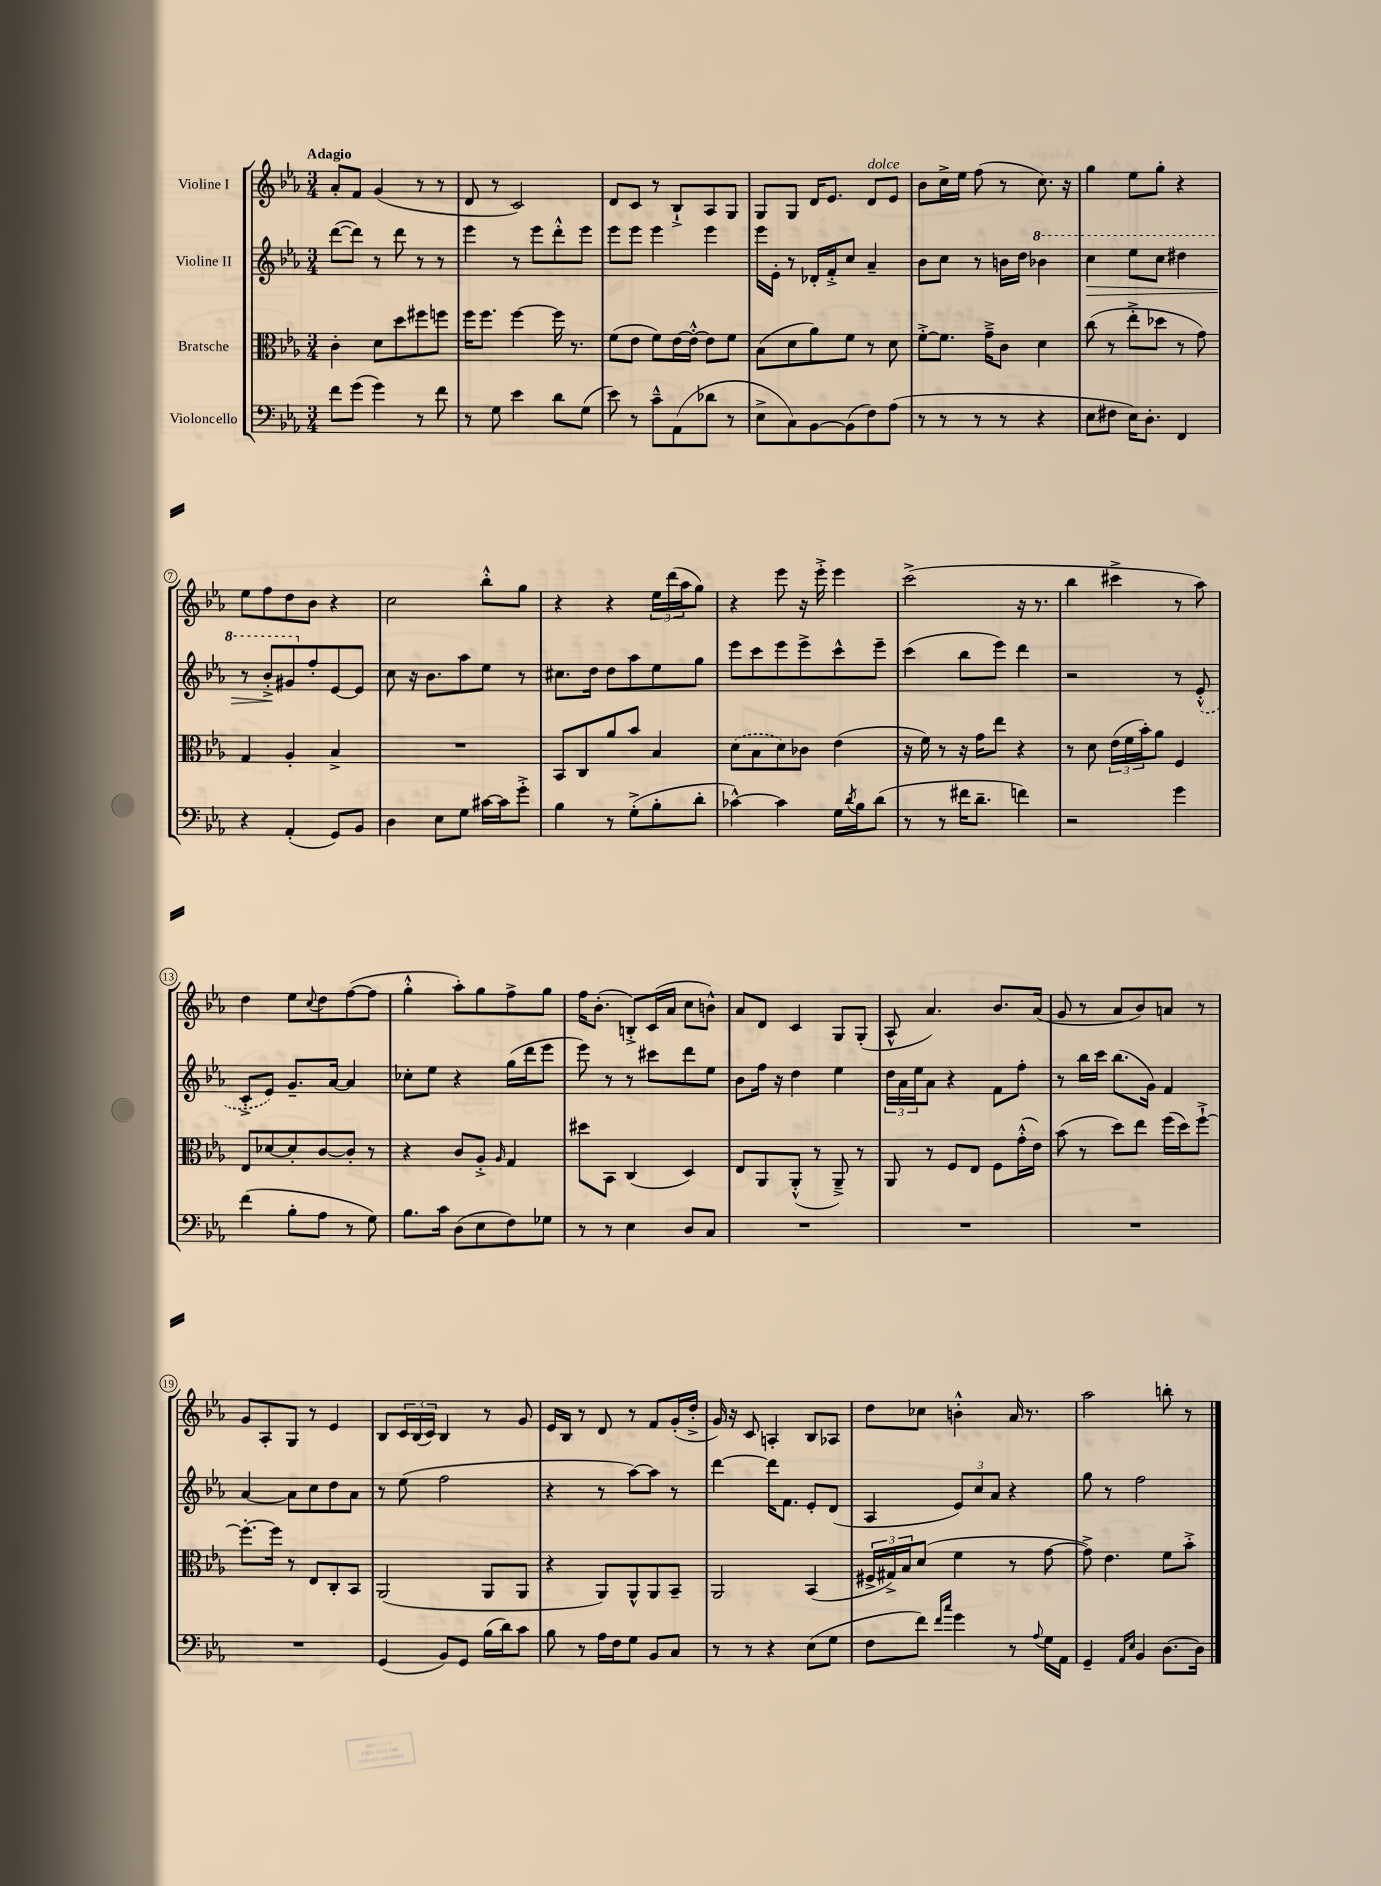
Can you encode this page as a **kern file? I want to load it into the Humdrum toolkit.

**kern	**kern	**kern	**kern
*staff4	*staff3	*staff2	*staff1
*clefF4	*clefC3	*clefG2	*clefG2
*k[b-e-a-]	*k[b-e-a-]	*k[b-e-a-]	*k[b-e-a-]
*M3/4	*M3/4	*M3/4	*M3/4
8f	4c'	([8ddd	8a-'
(8g	.	8ddd])	8f
4g)	8d	8r	(4g
.	8dd	8ddd	.
8r	8ff#	8r	8r
8f	8ff	8r	8r
=	=	=	=
8r	16ff	4eee-	8d
.	8.ff	.	.
8G	.	.	8r
4e-	[4ff	8r	2c)
.	.	8eee-	.
8d	16ff]	8ddd'^^	.
.	8.r	.	.
(8G	.	8eee-	.
=	=	=	=
8e-)	(8f	8eee-	8d
8r	8e-	8eee-	8c
8c~^^	8f)	4eee-	8r
(8AA-	[16e-	.	8B-`^
.	16e-'^^_	.	.
8d-	8e-]	4eee-	8A-
8r	8f	.	8G
=	=	=	=
8E-^	(8B-	16eee-	8G
.	.	16e-'	.
8C)	8d	8r	8G
[8BB-	8a-)	16d-'	16d
.	.	16f'^	8.e-
(8BB-]	8f	8cc	.
8F)	8r	4a-~	8d
(8A-	8d	.	8e-
=	=	=	=
8r	[8f'^	8b-	8b-
8r	8.f]	8cc	16cc^
.	.	.	16ee-
8r	.	8r	(8ff
.	16g~^	.	.
8r	8c	16b	8r
.	.	16dd	.
4r	4d	4bb-	8.cc)
.	.	.	16r
=	=	=	=
8E-	(8cc	4ccc	4gg
8F#	8r	.	.
16E-)	8ee-'^	8eee-	8ee-
8.D'	.	.	.
.	8dd-	8ccc	8gg'
4FF	8r	4ddd#	4r
.	8g)	.	.
=	=	=	=
4r	4G	8r	8ee-
.	.	8bb-'^	8ff
(4AA-'	4A-'	8gg#	8dd
.	.	8ff'	8b-
8GG)	4B-^	[8e-	4r
8BB-	.	8e-]	.
=	=	=	=
4D	2.r	8cc	2cc
.	.	16r	.
.	.	8.b-	.
8E-	.	.	.
8G	.	8aa-	.
[16c#	.	8ee-	8bb-'^^
16c#]	.	.	.
8g'^	.	8r	8gg
=	=	=	=
4B-	8BB-	8.cc#	4r
.	8C	.	.
.	.	16dd	.
8r	8a-	8dd	4r
(8G'^	8b-	8aa-	.
8B-'	4B-	8ee-	24ee-
.	.	.	(24ddd
.	.	.	24aa-
8d'	.	8gg	8gg)
=	=	=	=
[4c-^^)	(8d	8eee-	4r
.	8B-	8ccc	.
4c-]	8d)	8eee-	8eee-
.	8c-	8eee-^	16r
.	.	.	16eee-'^
16G	(4e-	8ccc^^	4eee-
8qd	.	.	.
16B-	.	.	.
(8d	.	8eee-~	.
=	=	=	=
8r	16r	(4ccc	(2ccc^
.	16f)	.	.
8r	8r	.	.
16f#	16r	8bb-	.
8.d~	16g	.	.
.	8ee-	8eee-)	.
4f)	4r	4ddd	16r
.	.	.	8.r
=	=	=	=
2r	8r	2r	4bb-
.	8d	.	.
.	(24e-	.	4ccc#^
.	24f	.	.
.	24b-')	.	.
.	8a-	.	.
4g	4F	8r	8r
.	.	(8e-'^^	8aa-)
=	=	=	=
(4f	8E-	8c'^	4dd
.	[8d-	8e-)	.
8B-'	8d-']	8.g~	8ee-
.	.	.	8qqcc
8A-	[8c	.	8dd
.	.	[16a-	.
8r	8c']	4a-]	([8ff
8G)	8r	.	8ff]
=	=	=	=
8.B-	4r	8cc-'	4gg'^^
.	.	8ee-	.
16c	.	.	.
(8D	8c	4r	8aa-')
8E-	8A-'^	.	8gg
.	16qqA-	.	.
8F)	4G	(16gg	8ff^
.	.	16ddd	.
8G-	.	8eee-	8gg
=	=	=	=
8r	8dd#	8eee-)	16ff
.	.	.	(8.b-'
8r	8BB-	8r	.
4E-	(4C	8r	8B'^)
.	.	8ccc#	(16c
.	.	.	16a-
8D	4D)	8ddd	8cc
8C	.	8ee-	8b^^)
=	=	=	=
2.r	8E-	8b-	8a-
.	8AA-	16ff	8d
.	.	16r	.
.	(8AA-'^^	4dd	4c
.	8r	.	.
.	8AA-~^)	4ee-	8G
.	8r	.	(8G'
=	=	=	=
2.r	8AA-	24dd	8A-^^
.	.	24a-	.
.	.	24ee-	.
.	8r	8a-	4.a-)
.	8F	4r	.
.	8E-	.	.
.	8F	8f	8.b-
.	(16g'^^	8ff'	.
.	16e-)	.	(16a-
=	=	=	=
2.r	(8b-	8r	8g
.	8r	16bb-	8r
.	.	16ccc	.
.	8dd)	(8.bb-	8a-
.	8ee-	.	8b-)
.	.	16g)	.
.	(16ff	4f	8a
.	16dd)	.	.
.	[8ff`^	.	8r
=	=	=	=
2.r	8.ff'_	[4a-	8g
.	.	.	8A-'
.	16ff]	.	.
.	8r	8a-]	8G
.	8E-	8cc	8r
.	8C'	8dd	4e-
.	8BB-	8a-	.
=	=	=	=
(4GG	(2AA-	8r	8B-
.	.	(8ee-	24c
.	.	.	(24B-
.	.	.	24c)
8BB-)	.	2ff	4B-
8GG	.	.	.
(16B-	8AA-	.	8r
16d)	.	.	.
8c	8AA-	.	8g
=	=	=	=
8B-	4r	4r	16e-
.	.	.	16B-
8r	.	.	8r
16A-	8AA-)	8r	8d
16F	.	.	.
8G	8AA-^^	[8aa-)	8r
8BB-	8AA-	8aa-]	8f
8C	8BB-~	8r	(16g'
.	.	.	16dd'^
=	=	=	=
8r	2AA-	[4ddd	16g)
.	.	.	16r
8r	.	.	8c
4r	.	16ddd]	4A'
.	.	8.f	.
(8E-	(4BB-	8e-'	8B-
8G	.	(8d	8A-
=	=	=	=
8F	24F#^	4A-	8dd
.	24G#^)	.	.
.	24B-	.	.
8f)	(8d	.	8cc-
16qqf	.	.	.
16qqcc	.	.	.
4g	4f	12e-)	4b'^^
.	.	12cc	.
.	.	12a-	.
8r	8r	4r	16a-
.	.	.	8.r
8qqA-	.	.	.
16G	[8g	.	.
16AA-	.	.	.
=	=	=	=
4GG~	8g^])	8gg	2aa-
.	4.e-	8r	.
16qqAA-	.	.	.
16qqE-	.	.	.
4BB-	.	2ff	.
[8.D	8f	.	8bb'
.	8b-'^	.	8r
16D]	.	.	.
==	==	==	==
*-	*-	*-	*-
